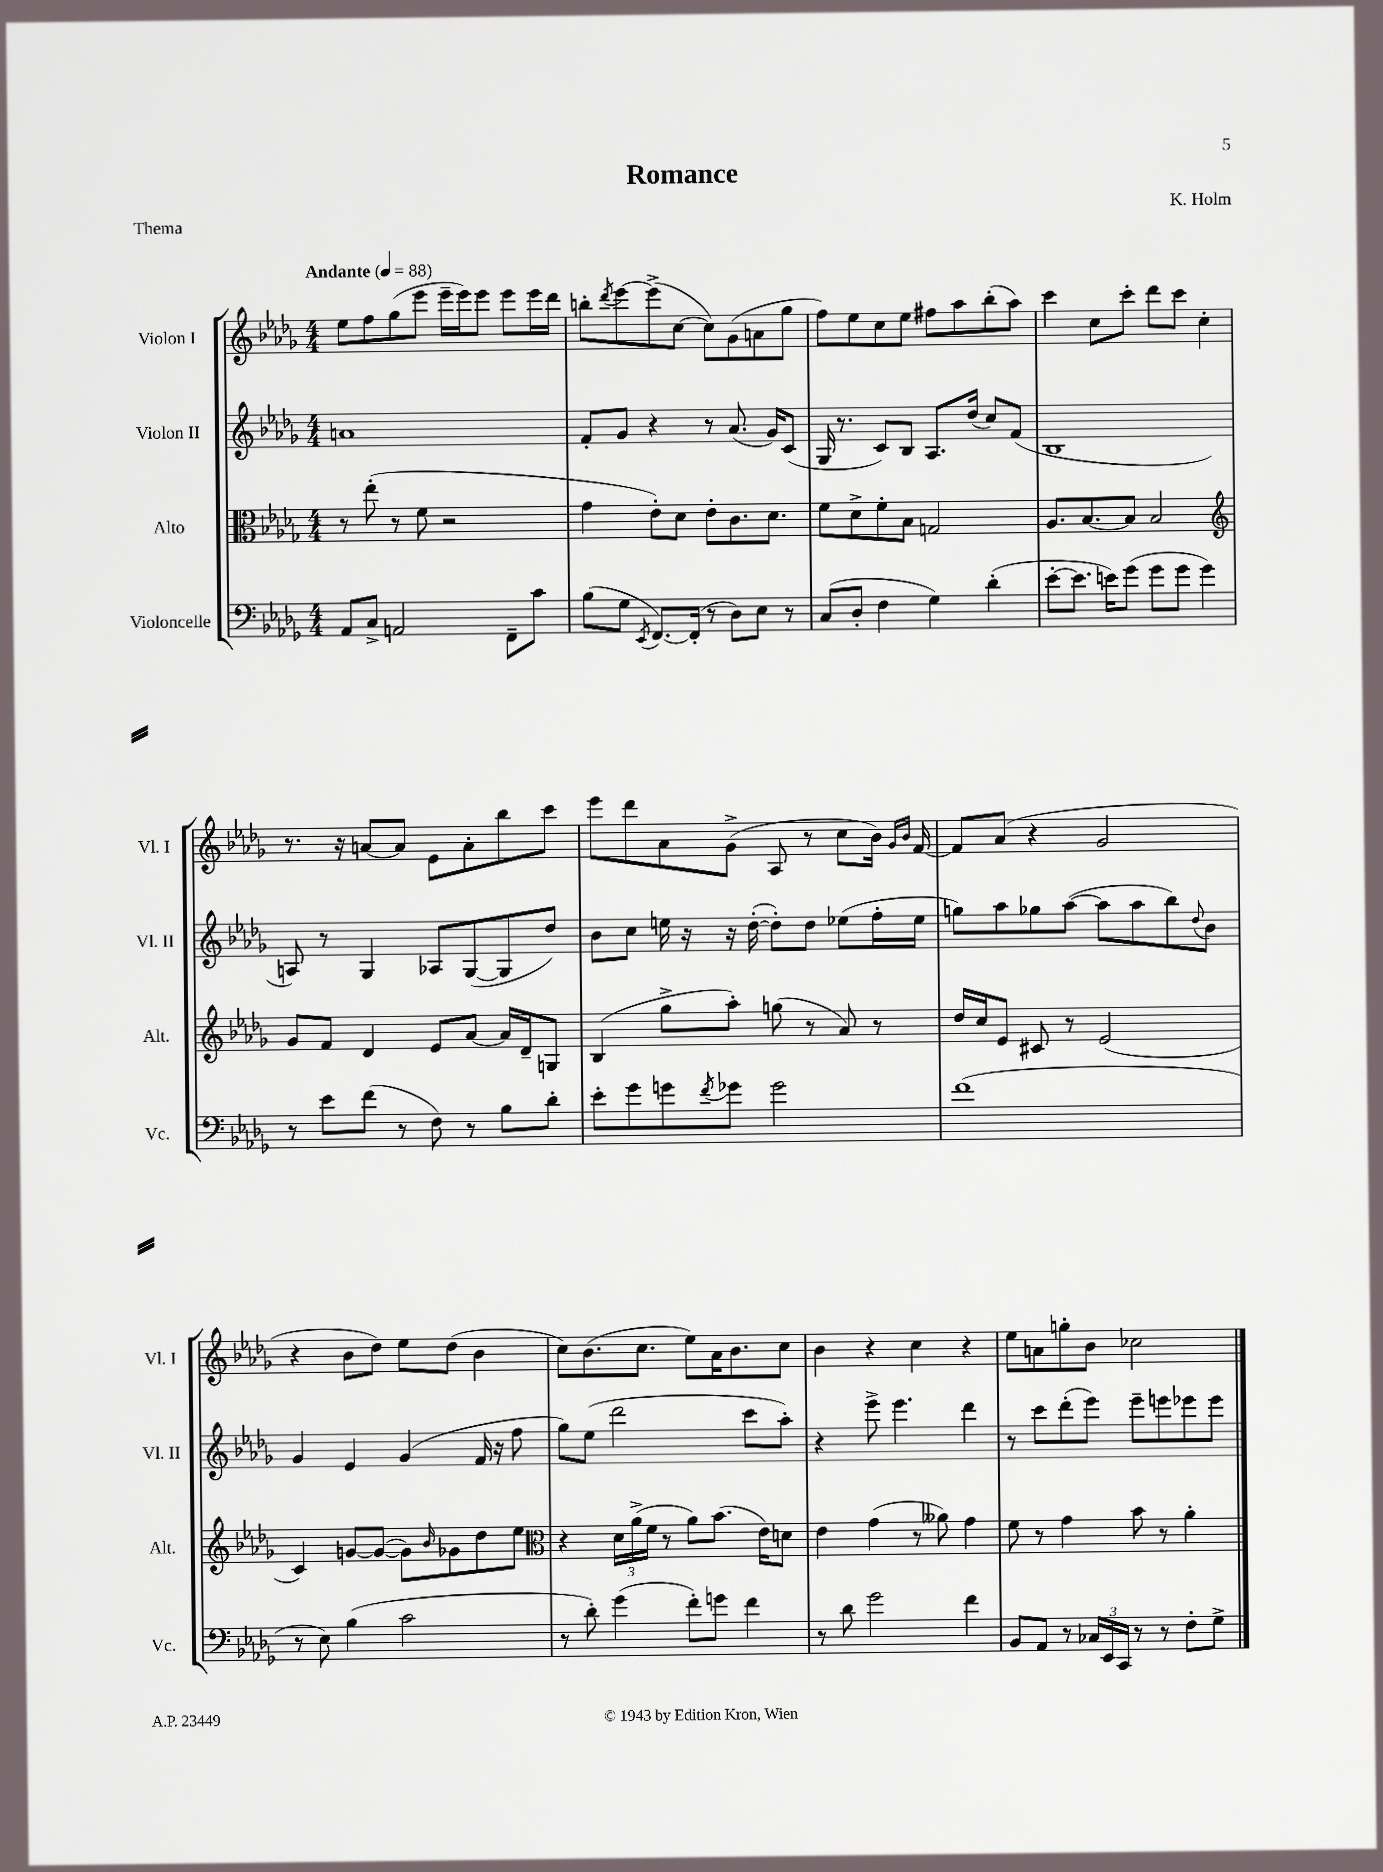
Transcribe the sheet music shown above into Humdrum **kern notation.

**kern	**kern	**kern	**kern
*part4	*part3	*part2	*part1
*staff4	*staff3	*staff2	*staff1
*I"Violoncelle	*I"Alto	*I"Violon II	*I"Violon I
*I'Vc.	*I'Alt.	*I'Vl. II	*I'Vl. I
*clefF4	*clefC3	*clefG2	*clefG2
*k[b-e-a-d-g-]	*k[b-e-a-d-g-]	*k[b-e-a-d-g-]	*k[b-e-a-d-g-]
*M4/4	*M4/4	*M4/4	*M4/4
*MM88	*MM88	*MM88	*MM88
=1	=1	=1	=1
!	!	!	!LO:TX:a:B:t=Andante
8AA-/L	8r	1an	8ee-\L
8C^/J	(8ee-'\	.	8ff\
2AAn/	8r	.	(8gg-\
.	8f\	.	8eee-\J
.	2r	.	16eee-~\LL
.	.	.	16eee-\J)
.	.	.	8eee-\J
8FF~\L	.	.	8eee-\L
8c\J	.	.	16eee-\L
.	.	.	16ddd-\JJ
=2	=2	=2	=2
(8B-\L	4g-\	8f'/L	8bbn'\L
.	.	.	8qddd-/
8G-\J	.	8g-/J	[8eee-\
8qEE-/	.	.	.
[8.FF/L)	8e-'\L)	4r	(8eee-^\]
.	8d-\J	.	[8cc\J
(16FF'/Jk]	.	.	.
8r	8e-'\L	8r	8cc\L])
8D-\L)	8.c\	(8.a-/	(8g-\
8E-\J	.	.	8an\
.	8.d-\J	16g-/KL)	.
8r	.	(8c/J	8gg-\J
=3	=3	=3	=3
(8C/L	8f\L	16G-/	8ff\L)
.	.	8.r	.
8D-'/J	8d-^\	.	8ee-\
4F\	8f'\	8c/L)	8cc\
.	8B-\J	8B-/J	8ee-\J
4G-\)	2Gn/	8.A-/L	8ff#X\L
.	.	.	8aa-\
.	.	(16dd-/Jk	.
(4d-'\	.	8cc/L)	(8bb-'\
.	.	(8f/J	8aa-\J)
=4	=4	=4	=4
[8e-'\L	8.A-/L	1B-	4ccc\
8.e-\J]	.	.	.
.	[8.B-/	.	.
.	.	.	8cc\L
16en\KL)	.	.	.
(8g-\J	8B-/J]	.	8ccc'\J
8g-\L	2B-/	.	8ddd-\L
8g-\J	.	.	8ccc\J
4g-\)	.	.	4cc'\
!!LO:LB:g=z
=5	=5	=5	=5
*	*clefG2	*	*
8r	8g-/L	8An/)	8.r
8e-\L	8f/J	8r	.
.	.	.	16r
(8f\J	4d-/	4G-/	[8an/L
8r	.	.	8a/J]
8F\)	8e-/L	8A-X/L	8e-\L
8r	[8a-/J	([8G-/	8a'\
8B-\L	16a-/LL]	8G-/]	8bb-\
.	16d-~/J	.	.
8d-'\J	8Gn/J	8dd-/J)	8ccc\J
=6	=6	=6	=6
8e-'\L	(4B-/	8b-\L	8eee-\L
8g-\	.	8cc\J	8ddd-\
8gn\	8gg-^\L	16een\	8a-\
.	.	16r	.
8qf/	.	.	.
8g-X\J	8aa-'\J)	16r	(8g-^\J
.	.	([16dd-'\	.
2g-\	(8ggn\	8dd-'\L])	8A-/
.	8r	8dd-\J	8r
.	8a-/)	(8ee-X\L	8cc\L
.	8r	16ff'\L	16b-\Jk)
.	.	.	16qqg-/LL
.	.	.	16qqb-/JJ
.	.	16ee-\JJ	[16f/
=7	=7	=7	=7
(1f	16dd-/LL	8ggn\L)	8f/L]
.	16cc/J	.	.
.	8e-/J	8aa-\	(8a-/J
.	8c#X/	8gg-X\	4r
.	8r	([8aa-\J	.
.	(2e-/	8aa-\L]	2g-/
.	.	8aa-\	.
.	.	8bb-\)	.
.	.	8qqdd-/	.
.	.	8b-\J	.
!!LO:LB:g=z
=8	=8	=8	=8
8r	4c/)	4g-/	4r
8E-\)	.	.	.
(4B-\	[8gn/L	4e-/	8b-\L
.	(8g/J_	.	8dd-\J)
2c\	8g\L])	(4g-/	8ee-\L
.	16qqb-/	.	.
.	8g-X\	.	(8dd-\J
.	8dd-\	16f/	4b-\
.	.	16r	.
.	8ee-\J	8ff\	.
=9	=9	=9	=9
*	*clefC3	*	*
8r	4r	8gg-\L)	8cc\L)
8d-'\)	.	(8ee-\J	(8.b-\
(4g-\	24d-\LL	2ddd-\	.
.	(24a-^\	.	.
.	.	.	8.cc\J
.	24f\JJ	.	.
.	8r	.	.
8f'\L)	8a-\L)	.	8ee-\L)
8gn\J	(8.b-\J	.	16a-\K
.	.	.	8.b-\
4f\	.	8ccc\L	.
.	16e-\KL)	.	.
.	8dn\J	8aa-'\J)	8cc\J
=10	=10	=10	=10
8r	4e-\	4r	4b-\
8d-\	.	.	.
2g-\	(4g-\	8eee-^\	4r
.	.	4.eee-\	.
.	8r	.	4cc\
.	8a--X\)	.	.
4f\	4g-\	4ddd-\	4r
=11	=11	=11	=11
8BB-/L	8f\	8r	8ee-\L
8AA-/J	8r	8ccc\L	8an\
8r	4g-\	(8ddd-'\	8ggn'\
24C-X/LL	.	8eee-\J)	8b-\J
24EE-/	.	.	.
24CC/JJ	.	.	.
8r	8b-\	8eee-~\L	2cc-X\
8r	8r	8eeen\	.
8F'\L	4a-'\	8eee-X\	.
8G-^\J	.	8eee-\J	.
==	==	==	==
*-	*-	*-	*-
